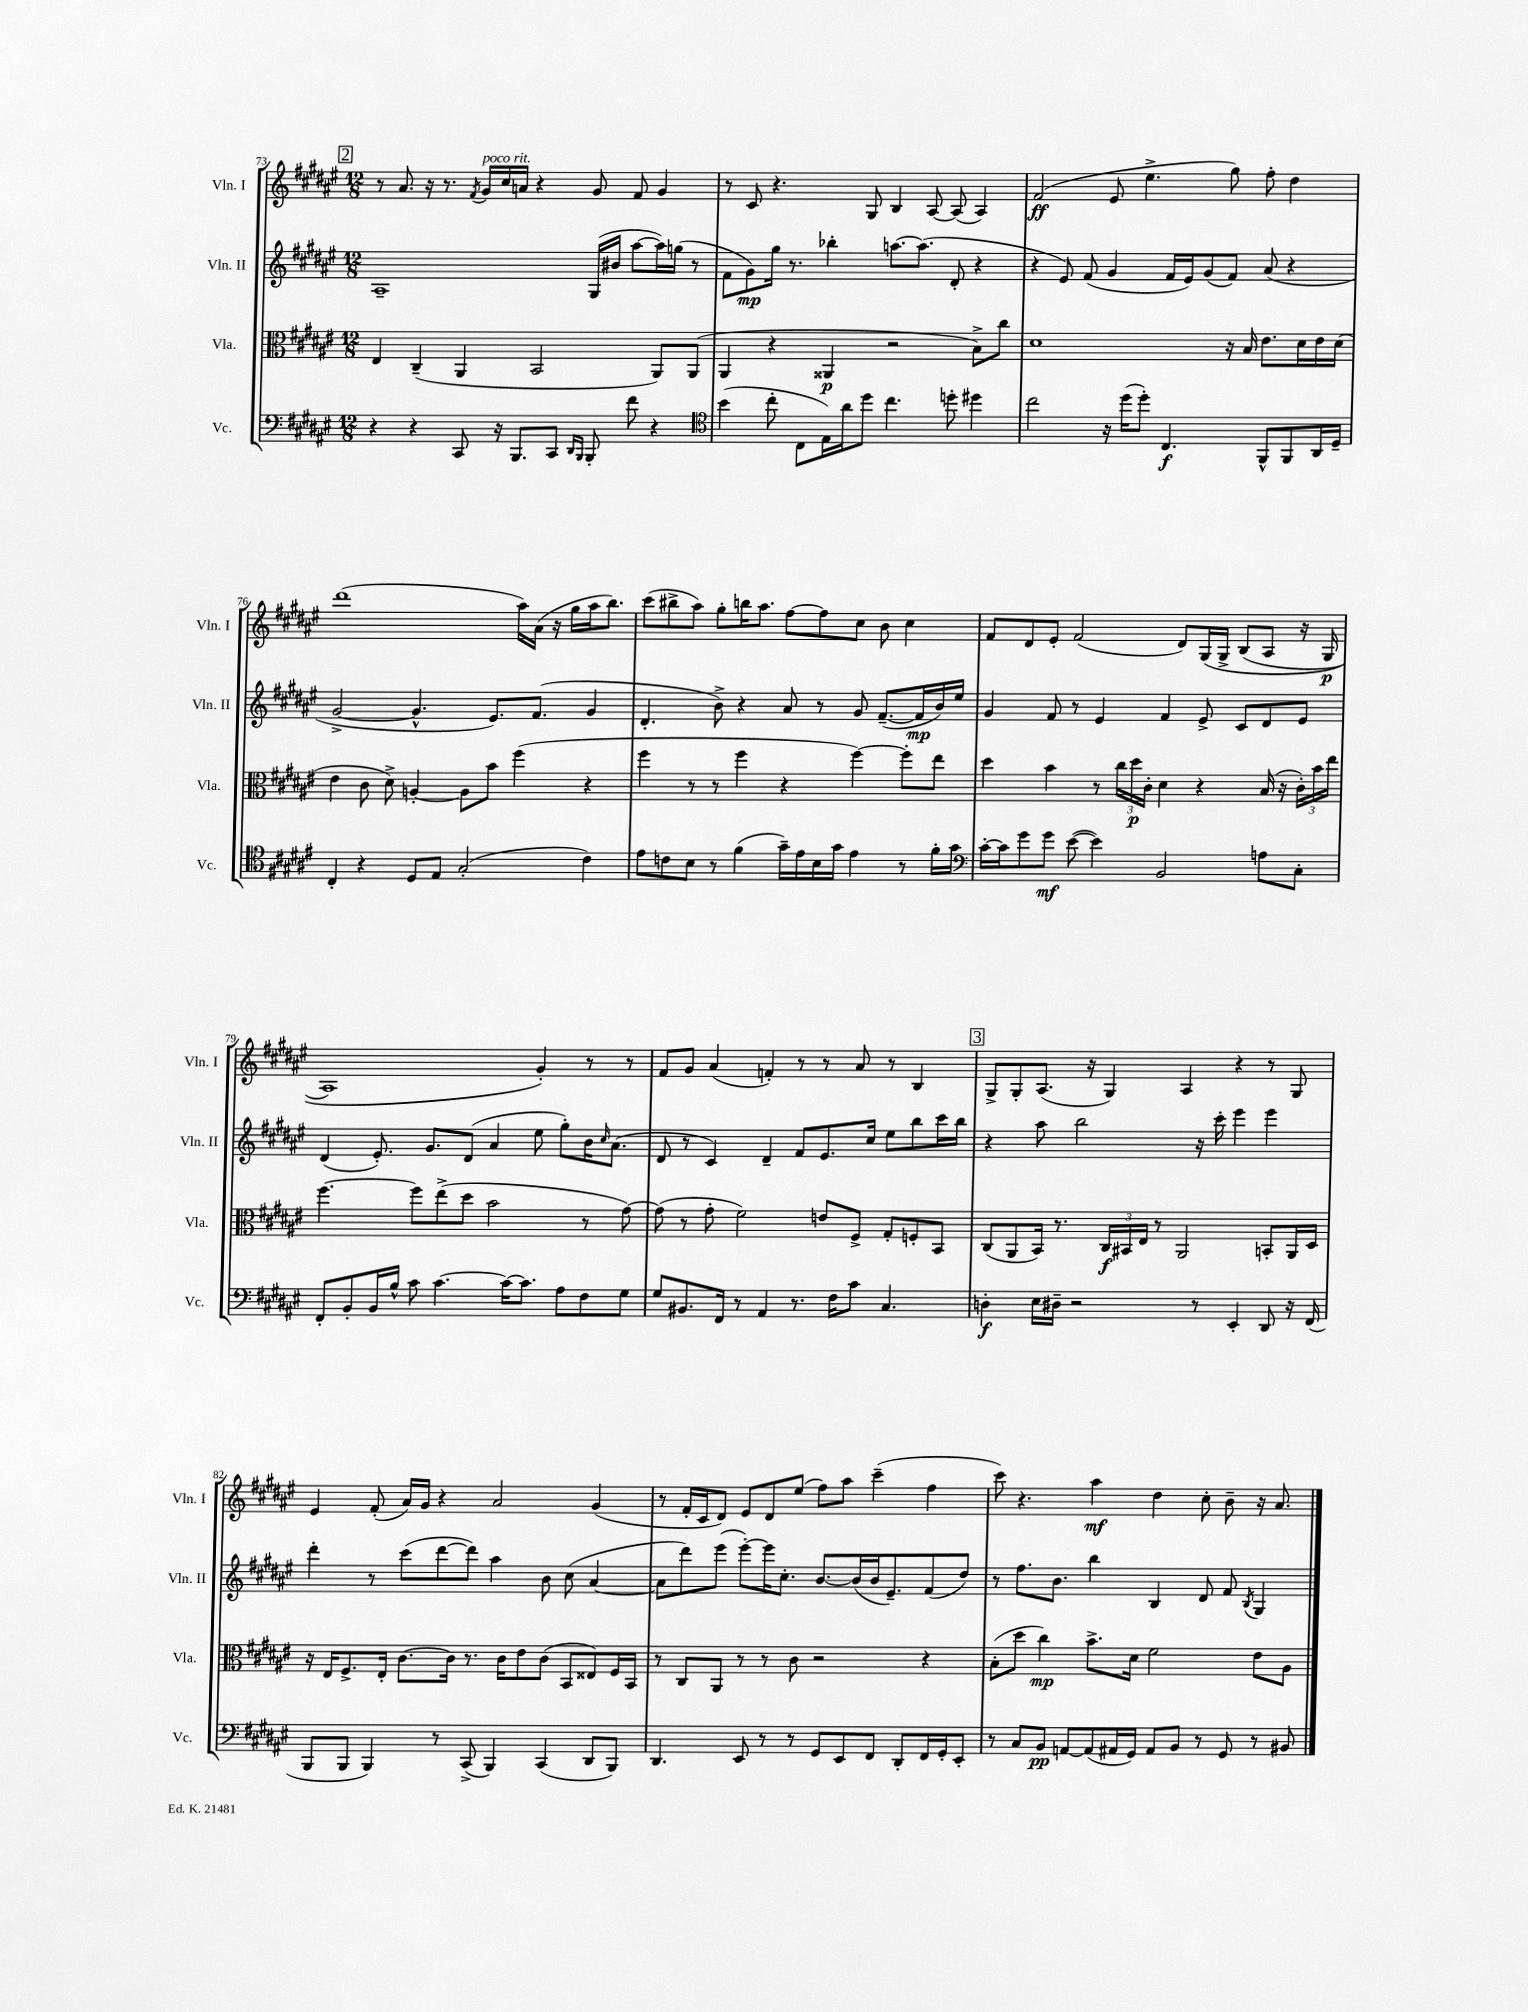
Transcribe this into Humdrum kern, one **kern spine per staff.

**kern	**kern	**kern	**kern
*staff4	*staff3	*staff2	*staff1
*clefF4	*clefC3	*clefG2	*clefG2
*k[f#c#g#d#a#e#]	*k[f#c#g#d#a#e#]	*k[f#c#g#d#a#e#]	*k[f#c#g#d#a#e#]
*M12/8	*M12/8	*M12/8	*M12/8
4r	4E#	1A#~	8r
.	.	.	8.a#
4r	(4C#~	.	.
.	.	.	16r
.	.	.	8.r
8CC#	4AA#	.	.
.	.	.	8qf#
.	.	.	16g#
16r	.	.	16cc#
8.BBB	.	.	16a
.	2BB	.	4r
8CC#	.	.	.
16qqDD#	.	.	.
16qqBBB	.	.	.
8BBB'	.	(16G#	8g#
.	.	16b#	.
8f#	.	[8aa#	8f#
4r	8AA#)	16aa#])	4g#
.	.	(16gg	.
.	(8AA#	8r	.
=	=	=	=
*clefC4	*	*	*
(4b	4AA#	8f#	8r
.	.	8g#)	8c#
8cc#'	4r	16gg#	4.r
.	.	8.r	.
8C#	.	.	.
16E#)	4AA##	4bb-'	.
16a#	.	.	.
8dd#	.	.	8G#
4.cc#	2r	[8.aa	4B
.	.	(8.aa]	.
.	.	.	[8A#
8dd'	.	8d#'	(8A#]
4dd#	8B^)	4r	4A#)
.	8cc#	.	.
=	=	=	=
2cc#	1d#	4r	(2f#
.	.	8e#)	.
.	.	(8f#	.
16r	.	4g#	8e#
(16dd#	.	.	.
8dd#')	.	.	4.ee#^
4.C#	.	16f#	.
.	.	16e#)	.
.	.	(8g#	.
.	16r	8f#)	8gg#)
.	16B	.	.
8FF#^^	8.e#	(8a#	8ff#'
8FF#	.	4r	4dd#
.	16d#	.	.
16AA#	16e#	.	.
16D#~	(16d#	.	.
=	=	=	=
4C#'	4e#	[2g#^	(1ddd#
4r	8c#	.	.
.	8d#^)	.	.
8D#	[4A'	4.g#^^]	.
8E#	.	.	.
(2G#'	8A]	.	.
.	8b	8.e#)	.
.	(4ff#	.	16aa#)
.	.	(8.f#	(16a#
.	.	.	16r
.	.	.	16gg#
4c#)	4r	4g#	16aa#
.	.	.	8.bb)
=	=	=	=
8e#	4ff#	4.d#'	(8ccc#
8c	.	.	8bb#^
8B	8r	.	8aa#)
8r	8r	8b^)	8gg#'
(4f#	4ff#	4r	16bb
.	.	.	8.aa#
16g#~)	4r	8a#	[8ff#
16e#	.	.	.
16B	.	8r	8ff#]
16g#	.	.	.
4e#	[4ff#)	8g#	8cc#
.	.	([8.f#~	8b
8r	8ff#']	.	4cc#
.	.	16f#]	.
16f#'	8ee#	16b)	.
16g#	.	16ee#	.
=	=	=	=
*clefF4	*	*	*
[16c#'	4dd#	4g#	8f#
16c#]	.	.	.
8g#	.	.	8d#
8g#	4b	8f#	8e#'
([8e#	.	8r	(2f#
4e#])	8r	4e#	.
.	24cc#	.	.
.	24dd#	.	.
.	24c#'	.	.
2BB	4d#	4f#	.
.	.	.	8d#)
.	4r	8e#^	&(16G#
.	.	.	16G#^
.	.	8c#	(8B
8A	(16B	8d#	8A#
.	16r	.	.
8C#'	24c#')	8e#	16r
.	24b	.	.
.	.	.	16G#
.	24ee#	.	.
=	=	=	=
8FF#'	[4.ff#	(4d#	1A#)
8BB'	.	.	.
16BB	.	8.e#')	.
16B^^	.	.	.
8c#	8ff#]	.	.
.	.	8.g#	.
[4.c#	(8ee#^	.	.
.	8dd#	(8d#	.
.	2b	4a#	.
16c#_	.	.	.
8.c#]	.	.	.
.	.	8ee#	4g#'&)
8A#	.	8gg#')	.
8F#	8r	16b	8r
.	.	16qqcc#	.
.	.	(8.a#	.
8G#	[8g#)	.	8r
=	=	=	=
8G#	(8g#]	8d#	8f#
8.BB#	8r	8r	8g#
.	8g#'	4c#)	(4a#
16FF#	.	.	.
8r	2f#)	.	.
4AA#	.	4d#~	4f')
8.r	.	8f#	8r
.	8e	8.e#	8r
16F#	.	.	.
8c#	8F#^	.	8a#
.	.	16cc#	.
4.C#	8G#'	8ee#	8r
.	8F'	8bb	4B
.	8BB	16ccc#	.
.	.	16bb	.
=	=	=	=
4D'	(8C#	4r	8G#^
.	8AA#	.	8G#'
16E#	16BB)	8aa#	(8.A#
16D#~	8.r	.	.
2r	.	2bb	.
.	.	.	16r
.	24C#	.	4G#)
.	24BB#	.	.
.	24E#	.	.
.	8r	.	.
.	2AA#	.	4A#
8r	.	16r	.
.	.	16ccc#'	.
4EE#'	.	4eee#	4r
8DD#	8BB'	4eee#	8r
16r	16AA#	.	8G#
(16FF#	16D#	.	.
=	=	=	=
8BBB	16r	4ddd#'	4e#
.	16E#	.	.
8BBB	8.F#^	.	.
4BBB)	.	8r	(8f#'
.	16E#'	.	.
.	[8.c#	(8ccc#	16a#)
.	.	.	16g#
8r	.	[8ddd#	4r
.	16c#]	.	.
(8CC#^	8.r	8ddd#])	.
4BBB)	.	4aa#	2a#
.	16c#	.	.
.	8e#	.	.
(4CC#	(8c#	8b	.
.	8BB	(8cc#	.
8DD#	8E##)	[4a#	(4g#
8BBB)	16F#	.	.
.	16BB	.	.
=	=	=	=
4.DD#	8r	8a#]	8r
.	8C#	8ddd#)	16f#'
.	.	.	16c#
.	8AA#	(8eee#	8d#)
8EE#	8r	[8eee#')	8e#
8r	8r	16eee#]	8d#
.	.	8.cc#'	.
8r	8c#	.	(8ee#
8GG#	2r	[8.b	8ff#)
8EE#	.	.	8aa#
.	.	(16b]	.
8FF#	.	16b	(4ccc#~
.	.	8.e#~)	.
8DD#'	.	.	.
16FF#	4r	(8f#	4ff#
16GG#'	.	.	.
8EE#'	.	8dd#)	.
=	=	=	=
8r	(8B'	8r	8ccc#)
8C#	8dd#	8.ff#	4.r
8BB	4cc#)	.	.
.	.	8.b	.
[8AA	.	.	.
(8AA]	8.b^	4bb	4aa#
16AA#	.	.	.
16GG#)	16d#	.	.
8AA#	2f#	4B	4dd#
8BB	.	.	.
8r	.	8d#	8cc#'
8GG#	.	8f#	8b~
.	.	8qB	.
8r	8e#	4G#	16r
.	.	.	8.a#
8BB#	8A#	.	.
==	==	==	==
*-	*-	*-	*-
